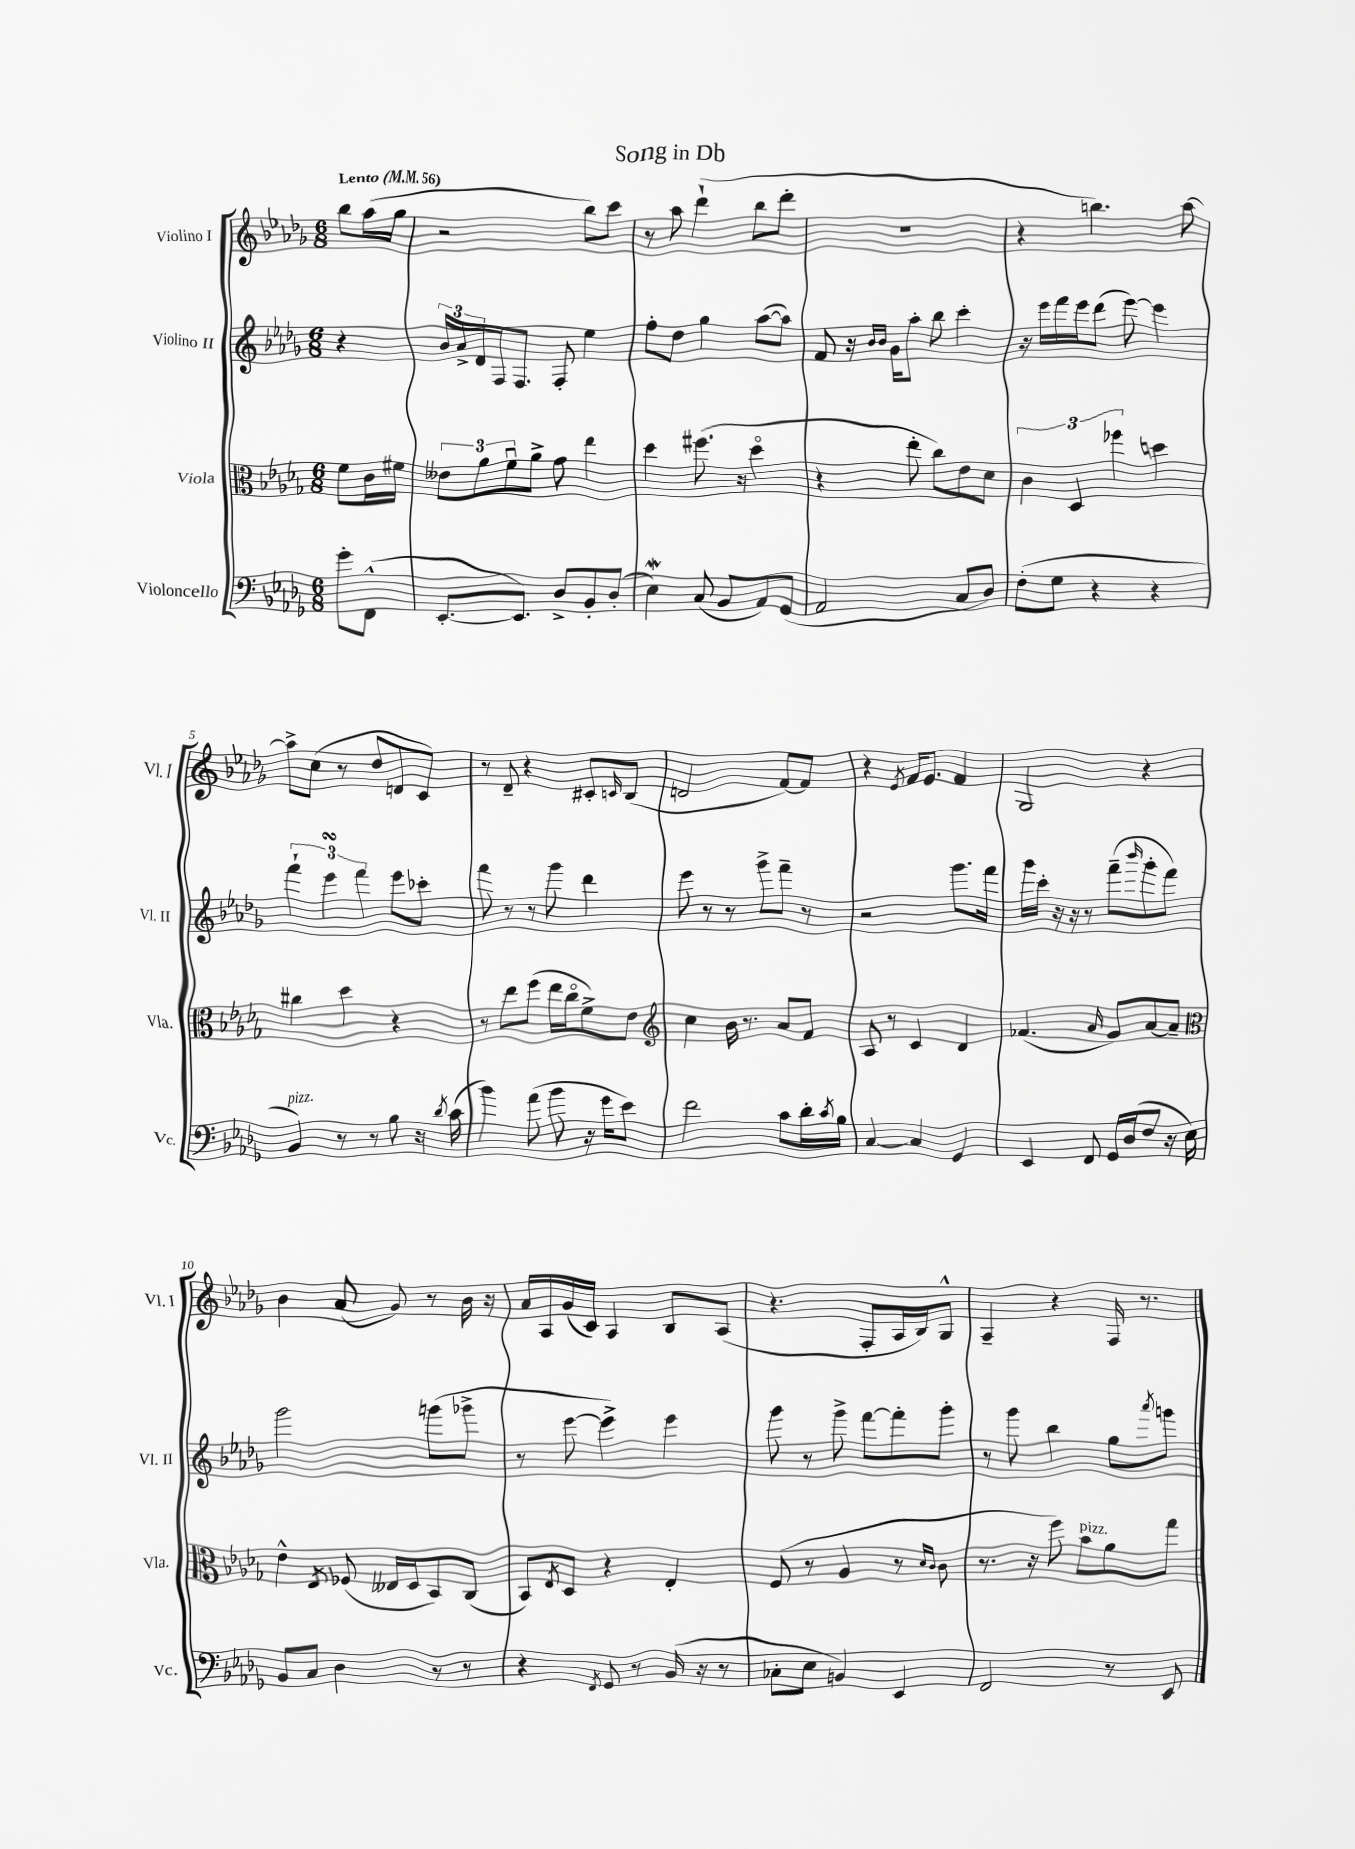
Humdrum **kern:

**kern	**kern	**kern	**kern
*part4	*part3	*part2	*part1
*staff4	*staff3	*staff2	*staff1
*I"Violoncello	*I"Viola	*I"Violino II	*I"Violino I
*I'Vc.	*I'Vla.	*I'Vl. II	*I'Vl. I
*clefF4	*clefC3	*clefG2	*clefG2
*k[b-e-a-d-g-]	*k[b-e-a-d-g-]	*k[b-e-a-d-g-]	*k[b-e-a-d-g-]
*M6/8	*M6/8	*M6/8	*M6/8
*MM56	*MM56	*MM56	*MM56
=	=	=	=
!	!	!	!LO:TX:a:B:t=Lento
8g-'\L	8f\L	4r	8bb-\L
(8FF^^\J	16c\L	.	(16aa-\L
.	16f#X\JJ	.	16gg-\JJ
=1	=1	=1	=1
[8.EE-'/L	12e--X\L	24b-/LL	2r
.	.	24a-^/	.
.	12a-\	24d-/	.
.	.	16F/J	.
.	12fu\	.	.
8.EE-/J])	.	8.F/J	.
.	8a-^\J	.	.
8D-^/L	8g-\	8F'/	.
8BB-'/	4ee-\	4ee-\	8bb-\L)
(8D-'/J	.	.	8ccc\J
=2	=2	=2	=2
4E-W\)	4dd-\	8ff'\L	8r
.	.	8dd-\J	8aa-\
(8C/	(8.ff#X\	4gg-\	(4ddd-`\
8BB-/L	.	.	.
.	16r	.	.
8AA-/)	4dd-\	([8aa-\L	8bb-\L
(8GG-/J	.	8aa-\J])	8ddd-'\J
=3	=3	=3	=3
2AA-/	4r	8f/	2.r
.	.	16r	.
.	.	16qqb-/LL	.
.	.	16qqb-/JJ	.
.	.	16g-\KL	.
.	8ee-'\	8aa-'\J	.
.	8cc\L)	8bb-\	.
8C/L	8e-\	4ccc'\	.
8D-/J)	8d-\J	.	.
=4	=4	=4	=4
(8F'\L	6c\	16r	4r
.	.	16eee-\LL	.
8G-\J	.	16fff\	.
.	6D-/	.	.
.	.	16eee-\J	.
4r	.	(8ddd-\J	4.bbn\)
.	6ff-X\	.	.
.	.	[8eee-\)	.
4r	4ddn\	4eee-\]	.
.	.	.	[8aa-\
!!LO:LB:g=z
=5	=5	=5	=5
!LO:TX:a:i:t=pizz.	!	!	!
4BB-/)	4cc#X\	6fff`\	8aa-^\L]
.	.	.	(8cc\J
.	.	6eee-sSSS\	.
8r	4dd-\	.	8r
.	.	6fff\	.
8r	.	.	8dd-/L
8B-\	4r	8eee-\L	8dn/
16r	.	8ccc-X'\J	8c/J)
8qd-/	.	.	.
(16c\	.	.	.
=6	=6	=6	=6
4b-\)	8r	8fff\	8r
.	8ee-\L	8r	8d-~/
(8a-\	(8ff\J	8r	4r
8b-\	16ee-\LL	8ggg-\	.
.	16cc\J	.	.
16r	8f^\)	4ddd-\	8c#X'/L
16g-\KL	.	.	.
.	.	.	16qqcn/
8e-\J)	8e-\J	.	(8B-/J
=7	=7	=7	=7
*	*clefG2	*	*
2f\	4cc\	8eee-\	2dn/
.	.	8r	.
.	16b-\	8r	.
.	8.r	.	.
.	.	8ggg-^\L	.
8c\L	8a-/L	8fff~\J	[8f/L)
16d-'\L	8f/J	8r	8f/J]
8qc/	.	.	.
16B-\JJ	.	.	.
=8	=8	=8	=8
[4C/	8A-/	2r	4r
.	8r	.	.
.	.	.	8qe-/
4C/]	4c/	.	16f/KL
.	.	.	8.e-/J
4GG-/	4d-/	8.ggg-\L	4f/
.	.	16fff\Jk	.
=9	=9	=9	=9
4EE-/	(4.f-X/	16ggg-\LL	2G-/
.	.	16ccc'\JJ	.
.	.	16r	.
.	.	16r	.
8FF/	.	8r	.
.	16qqa-/	.	.
16GG-/LL	8g-/L)	(8fff~\L	.
(16D-/J	.	.	.
.	.	16qqbbb-/	.
8F/J	[8a-/	8ggg-'\	4r
16r	8a-~/J]	8fff\J)	.
16E-\)	.	.	.
!!LO:LB:g=z
=10	=10	=10	=10
*	*clefC3	*	*
8BB-/L	4e-^^\	2ggg-\	4b-\
8C/J	.	.	.
.	8qE-/	.	.
4D-\	(8F-X/	.	(8a-/
.	16E--X/LL	.	8g-/)
.	16D-/J	.	.
8r	8BB-/)	(8gggn\L	8r
8r	(8C/J	8ggg-X^\J	16b-\
.	.	.	16r
=11	=11	=11	=11
4r	8BB-/L)	8r	16a-/LL
.	.	.	16A-/
.	8qE-/	.	.
.	8D-/J	[8eee-\	(16g-/
.	.	.	16c/JJ)
8qFF/	.	.	.
8GG-/	4r	4eee-^\])	4A-/
8r	.	.	.
(16BB-/	4E-'/	4eee-\	8B-/L
16r	.	.	.
8r	.	.	(8A-/J
=12	=12	=12	=12
8C-X'\L	(8F/	8ggg-\	4.r
8E-\J	8r	8r	.
4BBn/)	4A-/	8ggg-^\	.
.	.	[8fff\L	8F'/L
4EE-/	8r	8fff'\]	16A-/L
.	.	.	16B-/J)
.	16qqd-/LL	.	.
.	16qqc/JJ	.	.
.	8c\	8ggg-'\J	8G-^^/J
=13	=13	=13	=13
2FF/	8.r	8r	4A-~/
.	.	8ggg-\	.
.	16r	.	.
.	8ff\)	4bb-\	4r
!	!LO:TX:a:i:t=pizz.	!	!
.	8b-\L	.	.
8r	8a-\	8gg-\L	16F/
.	.	.	8.r
.	.	8qaaa-/	.
8EE-/	8gg-\J	8gggn\J	.
==	==	==	==
*-	*-	*-	*-
